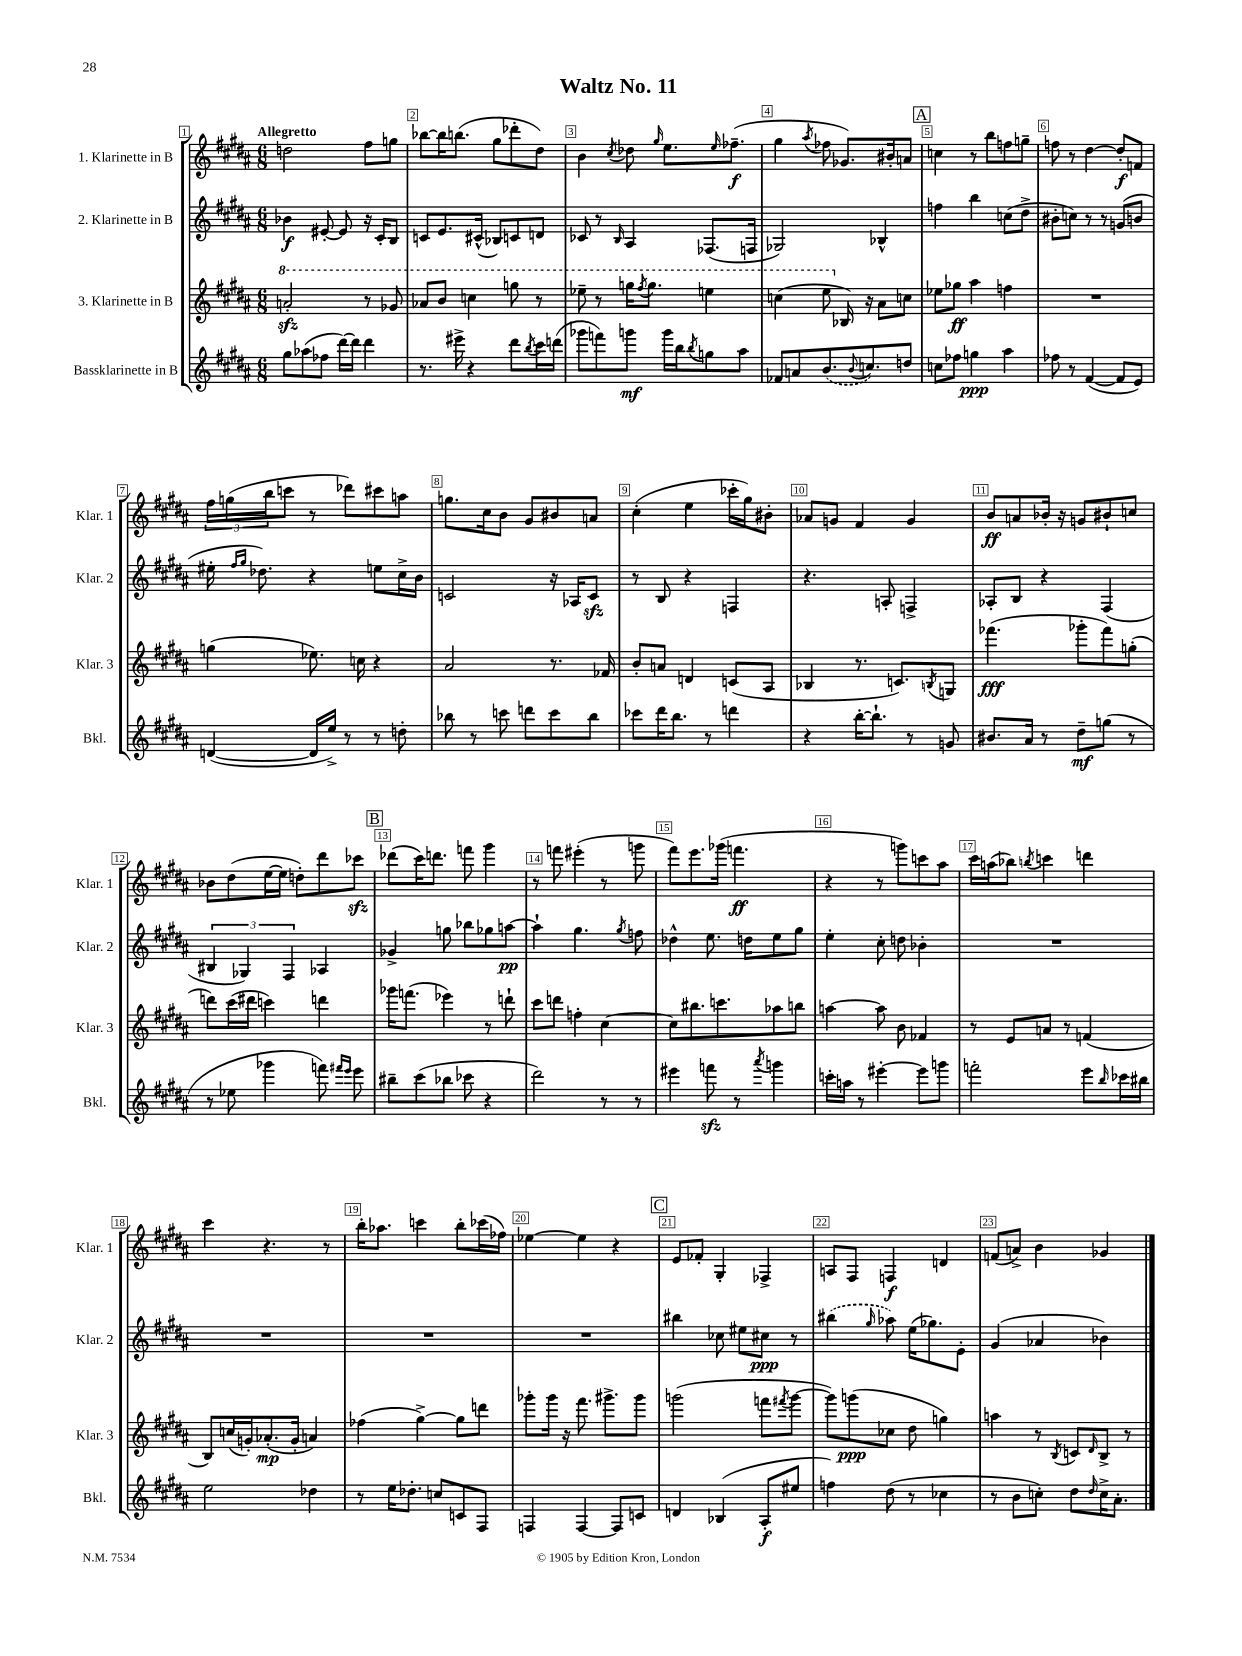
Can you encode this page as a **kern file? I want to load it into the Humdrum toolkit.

**kern	**dynam	**kern	**dynam	**kern	**dynam	**kern	**dynam
*part4	*part4	*part3	*part3	*part2	*part2	*part1	*part1
*staff4	*staff4	*staff3	*staff3	*staff2	*staff2	*staff1	*staff1
*I"Bassklarinette in B	*	*I"3. Klarinette in B	*	*I"2. Klarinette in B	*	*I"1. Klarinette in B	*
*I'Bkl.	*	*I'Klar. 3	*	*I'Klar. 2	*	*I'Klar. 1	*
*clefG2	*	*clefG2	*	*clefG2	*	*clefG2	*
*k[f#c#g#d#a#]	*	*k[f#c#g#d#a#]	*	*k[f#c#g#d#a#]	*	*k[f#c#g#d#a#]	*
*M6/8	*	*M6/8	*	*M6/8	*	*M6/8	*
*	*	*8va	*	*	*	*	*
=1	=1	=1	=1	=1	=1	=1	=1
!	!	!	!	!	!	!LO:TX:a:B:t=Allegretto	!
8gg#\L	.	2aanzz'/	.	4b-X\	f	2ddn\	.
(8aa-X\	.	.	.	.	.	.	.
8ff-X\J	.	.	.	[8e#X'/	.	.	.
[16ddd#\LL)	.	.	.	8e#/]	.	.	.
16ddd#\JJ]	.	.	.	.	.	.	.
4ddd#\	.	8r	.	16r	.	8ff#\L	.
.	.	.	.	16c#'/KL	.	.	.
.	.	8gg-X/	.	8B/J	.	8ggn\J	.
=2	=2	=2	=2	=2	=2	=2	=2
8.r	.	8aa-X/L	.	8cn/L	.	[8bb-X\L	.
.	.	8bb/J	.	8.e/	.	16bb-\K]	.
16eee#X^\	.	.	.	.	.	(8.bbn\J	.
4r	.	4cccn\	.	.	.	.	.
.	.	.	.	(16c#X^^/Jk	.	.	.
.	.	.	.	8B-X/L)	.	8gg#\L	.
8ddd#\L	.	8gggn\	.	8cn/	.	8ddd-X'\	.
8qbb/	.	.	.	.	.	.	.
16ccc#\L	.	8r	.	8dn/J	.	8dd#\J)	.
(16dddn\JJ	.	.	.	.	.	.	.
=3	=3	=3	=3	=3	=3	=3	=3
8ggg-X\L	.	8eee-X~\	.	8c-X/	.	4b\	.
8fffn\)	.	8r	.	8r	.	.	.
.	.	.	.	16qqB/	.	8qcc#/	.
8gggn\J	mf	16gggn\KL	.	4A#/	.	8dd-X\	.
.	.	8qfff#/	.	.	.	.	.
.	.	8.ggg\J	.	.	.	.	.
.	.	.	.	.	.	16qqgg#/	.
16ggg\LL	.	.	.	.	.	8.ee\L	.
16bb\J	.	.	.	.	.	.	.
8qbb/	.	.	.	.	.	.	.
8ggn\	.	4eeen\	.	(8.F-X/L	.	.	.
.	.	.	.	.	.	16qqee/	.
.	.	.	.	.	.	(8.ff-X~\J	f
8aa#\J	.	.	.	.	.	.	.
.	.	.	.	16Fn/Jk	.	.	.
=4	=4	=4	=4	=4	=4	=4	=4
8f-X/L	.	(4cccn\	.	2G-X/)	.	4gg#\	.
8an/	.	.	.	.	.	.	.
.	.	.	.	.	.	8qaa#/	.
(8.b/	.	8eee\	.	.	.	8ff-X\	.
*	*	*X8va	*	*	*	*	*
.	.	16B-X/)	.	.	.	8.g-X/L)	.
8qqb/	.	.	.	.	.	.	.
8.ccn/)	.	16r	.	.	.	.	.
.	.	8a#\L	.	4B-X^^/	.	.	.
.	.	.	.	.	.	16b#X'/k	.
8ddn/J	.	8ccn\J	.	.	.	8an/J	.
!!LO:REH:place=s1:t=A
=5	=5	=5	=5	=5	=5	=5	=5
8ccn\L	.	8ee-X\L	.	4ffn\	.	4ccn\	.
8ff-X\J	.	8gg-X\J	ff	.	.	.	.
4ggn\	ppp	4aa#\	.	4bb\	.	8r	.
.	.	.	.	.	.	8bb\L	.
4aa#\	.	4ffn\	.	(8ccn\L	.	8ffn\	.
.	.	.	.	8dd#^\J	.	8ggn~\J	.
=6	=6	=6	=6	=6	=6	=6	=6
8ff-X\	.	2.r	.	8b#X'\L	.	8ffn\	.
8r	.	.	.	8ccn\J)	.	8r	.
([4f#/	.	.	.	8r	.	[4dd#\	.
.	.	.	.	8r	.	.	.
8f#/L]	.	.	.	(8gn/L	.	8dd#'/L]	f
8e/J)	.	.	.	8bn/J	.	8fn/J	.
!!LO:LB:g=z
=7	=7	=7	=7	=7	=7	=7	=7
([4dn/	.	(4ggn\	.	16ee#X'\	.	24ff#\LL	.
.	.	.	.	.	.	(24ggn\	.
.	.	.	.	16qqff#/LL	.	.	.
.	.	.	.	16qqgg#/JJ	.	.	.
.	.	.	.	8.dd-X\)	.	.	.
.	.	.	.	.	.	24bb\J	.
.	.	.	.	.	.	8cccn\J	.
16d/LL]	.	8.ee-X\)	.	4r	.	8r	.
16ee^/JJ)	.	.	.	.	.	.	.
8r	.	.	.	.	.	8ddd-X\L)	.
.	.	16ccn\	.	.	.	.	.
8r	.	4r	.	8een\L	.	8ccc#X\	.
8ddn'\	.	.	.	16cc#^\L	.	8aan\J	.
.	.	.	.	16b\JJ	.	.	.
=8	=8	=8	=8	=8	=8	=8	=8
8bb-X\	.	2a#/	.	2cn/	.	8.ggn\L	.
8r	.	.	.	.	.	.	.
.	.	.	.	.	.	16cc#\k	.
8cccn\	.	.	.	.	.	8b\J	.
8dddn\L	.	.	.	.	.	8g#/L	.
8ccc\	.	8.r	.	16r	.	8b#X/	.
.	.	.	.	16A-X/KL	.	.	.
8bb-\J	.	.	.	8czz/J	.	8an/J	.
.	.	16f-X/	.	.	.	.	.
=9	=9	=9	=9	=9	=9	=9	=9
8ccc-X\L	.	8b'/L	.	8r	.	(4cc#'\	.
16ddd#\K	.	8an/J	.	8B/	.	.	.
8.bb\J	.	.	.	.	.	.	.
.	.	4dn/	.	4r	.	4ee\	.
8r	.	.	.	.	.	.	.
4dddn\	.	(8cn/L	.	4Fn/	.	16ccc-X'\LL	.
.	.	.	.	.	.	16gg#\J)	.
.	.	8A#/J	.	.	.	8b#X'\J	.
=10	=10	=10	=10	=10	=10	=10	=10
4r	.	4B-X/	.	4.r	.	8a-X/L	.
.	.	.	.	.	.	8gn/J	.
[16bb'\KL	.	8.r	.	.	.	4f#/	.
8.bb`\J]	.	.	.	.	.	.	.
.	.	.	.	8An'/	.	.	.
.	.	8.cn/L)	.	.	.	.	.
8r	.	.	.	4Fn^/	.	4g/	.
.	.	8qBn/	.	.	.	.	.
8gn/	.	8Gn/J	.	.	.	.	.
=11	=11	=11	=11	=11	=11	=11	=11
8.b#X/L	.	(4.fff-X\	fff	8A-X'/L	.	8b/L	ff
.	.	.	.	8B/J	.	8an/	.
16a#/Jk	.	.	.	.	.	.	.
8r	.	.	.	4r	.	16b-X'/Jk	.
.	.	.	.	.	.	16r	.
8dd#~\L	mf	8ggg-X'\L	.	.	.	8gn/L	.
(8ggn\J	.	8fff-\)	.	(4F#/	.	8b#X`/	.
8r	.	(8ggn'\J	.	.	.	8ccn/J	.
!!LO:LB:g=z
=12	=12	=12	=12	=12	=12	=12	=12
8r	.	8dddn\L)	.	6B#X/	.	8b-X\L	.
8ee-X\	.	(16ccc#\L	.	.	.	(8dd#\	.
.	.	.	.	6G-X/)	.	.	.
.	.	16ddd#X\JJ	.	.	.	.	.
4ggg-X\	.	4cccn\)	.	.	.	[16ee\L	.
.	.	.	.	.	.	16ee\JJ]	.
.	.	.	.	6F#/	.	.	.
.	.	.	.	.	.	8ddn'\L)	.
8fffn\)	.	4dddn\	.	4A-X/	.	8ddd#\	.
16qqfff#X/LL	.	.	.	.	.	.	.
16qqeee/JJ	.	.	.	.	.	.	.
8eee\	.	.	.	.	.	8ccc-Xzz\J	.
!!LO:REH:place=s1:t=B
=13	=13	=13	=13	=13	=13	=13	=13
8bb#X~\L	.	16ggg-X\KL	.	4g-X^/	.	(8ddd-X\L	.
.	.	(8.fffn\J	.	.	.	.	.
(8ccc#\	.	.	.	.	.	16ccc#\K)	.
.	.	.	.	.	.	8.dddn\J	.
8bb-X\J	.	4eee-X\)	.	8ggn\	.	.	.
8ccc-X\	.	.	.	8bb-X\L	.	8fffn\	.
4r	.	8r	.	8gg-X\	.	4ggg#\	.
.	.	8dddn`\	.	[8aan\J	pp	.	.
=14	=14	=14	=14	=14	=14	=14	=14
2ddd#\)	.	8ccc#\L	.	4aa`\]	.	8r	.
.	.	8dddn\J	.	.	.	8fffn\	.
.	.	4ffn'\	.	4.gg#\	.	(4eee#X'\	.
8r	.	[4cc#\	.	.	.	8r	.
.	.	.	.	8qgg#/	.	.	.
8r	.	.	.	8ffn\	.	8gggn\	.
=15	=15	=15	=15	=15	=15	=15	=15
4eee#X\	.	8cc#\L]	.	4dd-X^^\	.	8fff#\L)	.
.	.	8.bb#X\	.	.	.	8.eee\	.
8fffnzz\	.	.	.	8.ee\	.	.	.
.	.	8.cccn\	.	.	.	(16ggg-X\Jk	.
8r	.	.	.	.	.	4.fffn\	ff
.	.	.	.	16ddn\KL	.	.	.
8qaaa#/	.	.	.	.	.	.	.
4gggn\	.	8aa-X\	.	8ee\	.	.	.
.	.	8bbn\J	.	8gg#\J	.	.	.
=16	=16	=16	=16	=16	=16	=16	=16
16cccn'\LL	.	[4aan\	.	4ee'\	.	4r	.
16aan\JJ	.	.	.	.	.	.	.
8r	.	.	.	.	.	.	.
[4eee#X'\	.	8aa\]	.	8cc#'\	.	8r	.
.	.	8b\	.	8ddn\	.	8gggn\L)	.
8eee#\L]	.	4f-X/	.	4b-X'\	.	8cccn\	.
8gggn\J	.	.	.	.	.	8aa#\J	.
=17	=17	=17	=17	=17	=17	=17	=17
2fffn'\	.	8r	.	2.r	.	16ccc#\LL	.
.	.	.	.	.	.	(16aan\J	.
.	.	8e/L	.	.	.	8bb-X\J)	.
.	.	.	.	.	.	8qbbn/	.
.	.	8an/J	.	.	.	4cccn\	.
.	.	8r	.	.	.	.	.
8eee\L	.	(4fn/	.	.	.	4dddn\	.
16qqbb/	.	.	.	.	.	.	.
16ccc-X\L	.	.	.	.	.	.	.
16bb#X\JJ	.	.	.	.	.	.	.
!!LO:LB:g=z
=18	=18	=18	=18	=18	=18	=18	=18
2ee\	.	8B/L)	.	2.r	.	4ccc#\	.
.	.	(16ccn/L	.	.	.	.	.
.	.	16gn'/J)	.	.	.	.	.
.	.	(8.a-X'/	mp	.	.	4.r	.
.	.	16g'/Jk	.	.	.	.	.
4dd-X\	.	4an/)	.	.	.	.	.
.	.	.	.	.	.	8r	.
=19	=19	=19	=19	=19	=19	=19	=19
8r	.	(4ff-X\	.	2.r	.	16bb'\KL	.
.	.	.	.	.	.	8.aa-X\J	.
16ee\KL	.	.	.	.	.	.	.
8.dd-X'\J	.	.	.	.	.	.	.
.	.	[4gg#^\)	.	.	.	4cccn\	.
8ccn/L	.	.	.	.	.	.	.
8cn/	.	8gg#\L]	.	.	.	8bb'\L	.
8F#/J	.	8dddn\J	.	.	.	(16ccc-X\L	.
.	.	.	.	.	.	16ff-X\JJ)	.
=20	=20	=20	=20	=20	=20	=20	=20
4Fn/	.	8ggg-X'\L	.	2.r	.	[4ee-X\	.
.	.	16ggg-\Jk	.	.	.	.	.
.	.	16r	.	.	.	.	.
[4F/	.	8.fff#\	.	.	.	4ee-\]	.
.	.	8.ggg#X^\L	.	.	.	.	.
8F/L]	.	.	.	.	.	4r	.
8cn/J	.	8ggg#\J	.	.	.	.	.
!!LO:REH:place=s1:t=C
=21	=21	=21	=21	=21	=21	=21	=21
4dn/	.	(2gggn\	.	4bb#X\	.	8e/L	.
.	.	.	.	.	.	8f-X'/J	.
(4B-X/	.	.	.	8cc-X\	.	4G#'/	.
.	.	.	.	8ee#X\L	.	.	.
8A#'/L	f	8fffn\L	.	8cc#X\J	ppp	4F-X^/	.
.	.	8qfff#X/	.	.	.	.	.
8ee#X/J	.	[8ggg\J	.	8r	.	.	.
=22	=22	=22	=22	=22	=22	=22	=22
4ffn\)	.	8ggg\L])	.	(4bb#X\	.	8An/L	.
.	.	(8gggn\	ppp	.	.	8F#/J	.
.	.	.	.	16qqgg#/	.	.	.
(8dd#\	.	8cc-X\J	.	8aa-X\)	.	4Fn/	f
8r	.	8dd#\	.	(16ee\KL	.	.	.
.	.	.	.	8.gg-X\)	.	.	.
4cc-X\	.	4ggn\)	.	.	.	4dn/	.
.	.	.	.	8e'\J	.	.	.
=23	=23	=23	=23	=23	=23	=23	=23
8r	.	4aan\	.	(4g#/	.	(8fn/L	.
8b\L	.	.	.	.	.	8an^/J)	.
8ccn'\J)	.	8r	.	4a-X/	.	4b\	.
.	.	8qB/	.	.	.	.	.
8dd#\L	.	8cn/L	.	.	.	.	.
16qqdd#/	.	16qqd#/	.	.	.	.	.
16cc^\K	.	8B^/J	.	4b-X\)	.	4g-X/	.
8.a#'\J	.	.	.	.	.	.	.
.	.	8r	.	.	.	.	.
==	==	==	==	==	==	==	==
*-	*-	*-	*-	*-	*-	*-	*-
